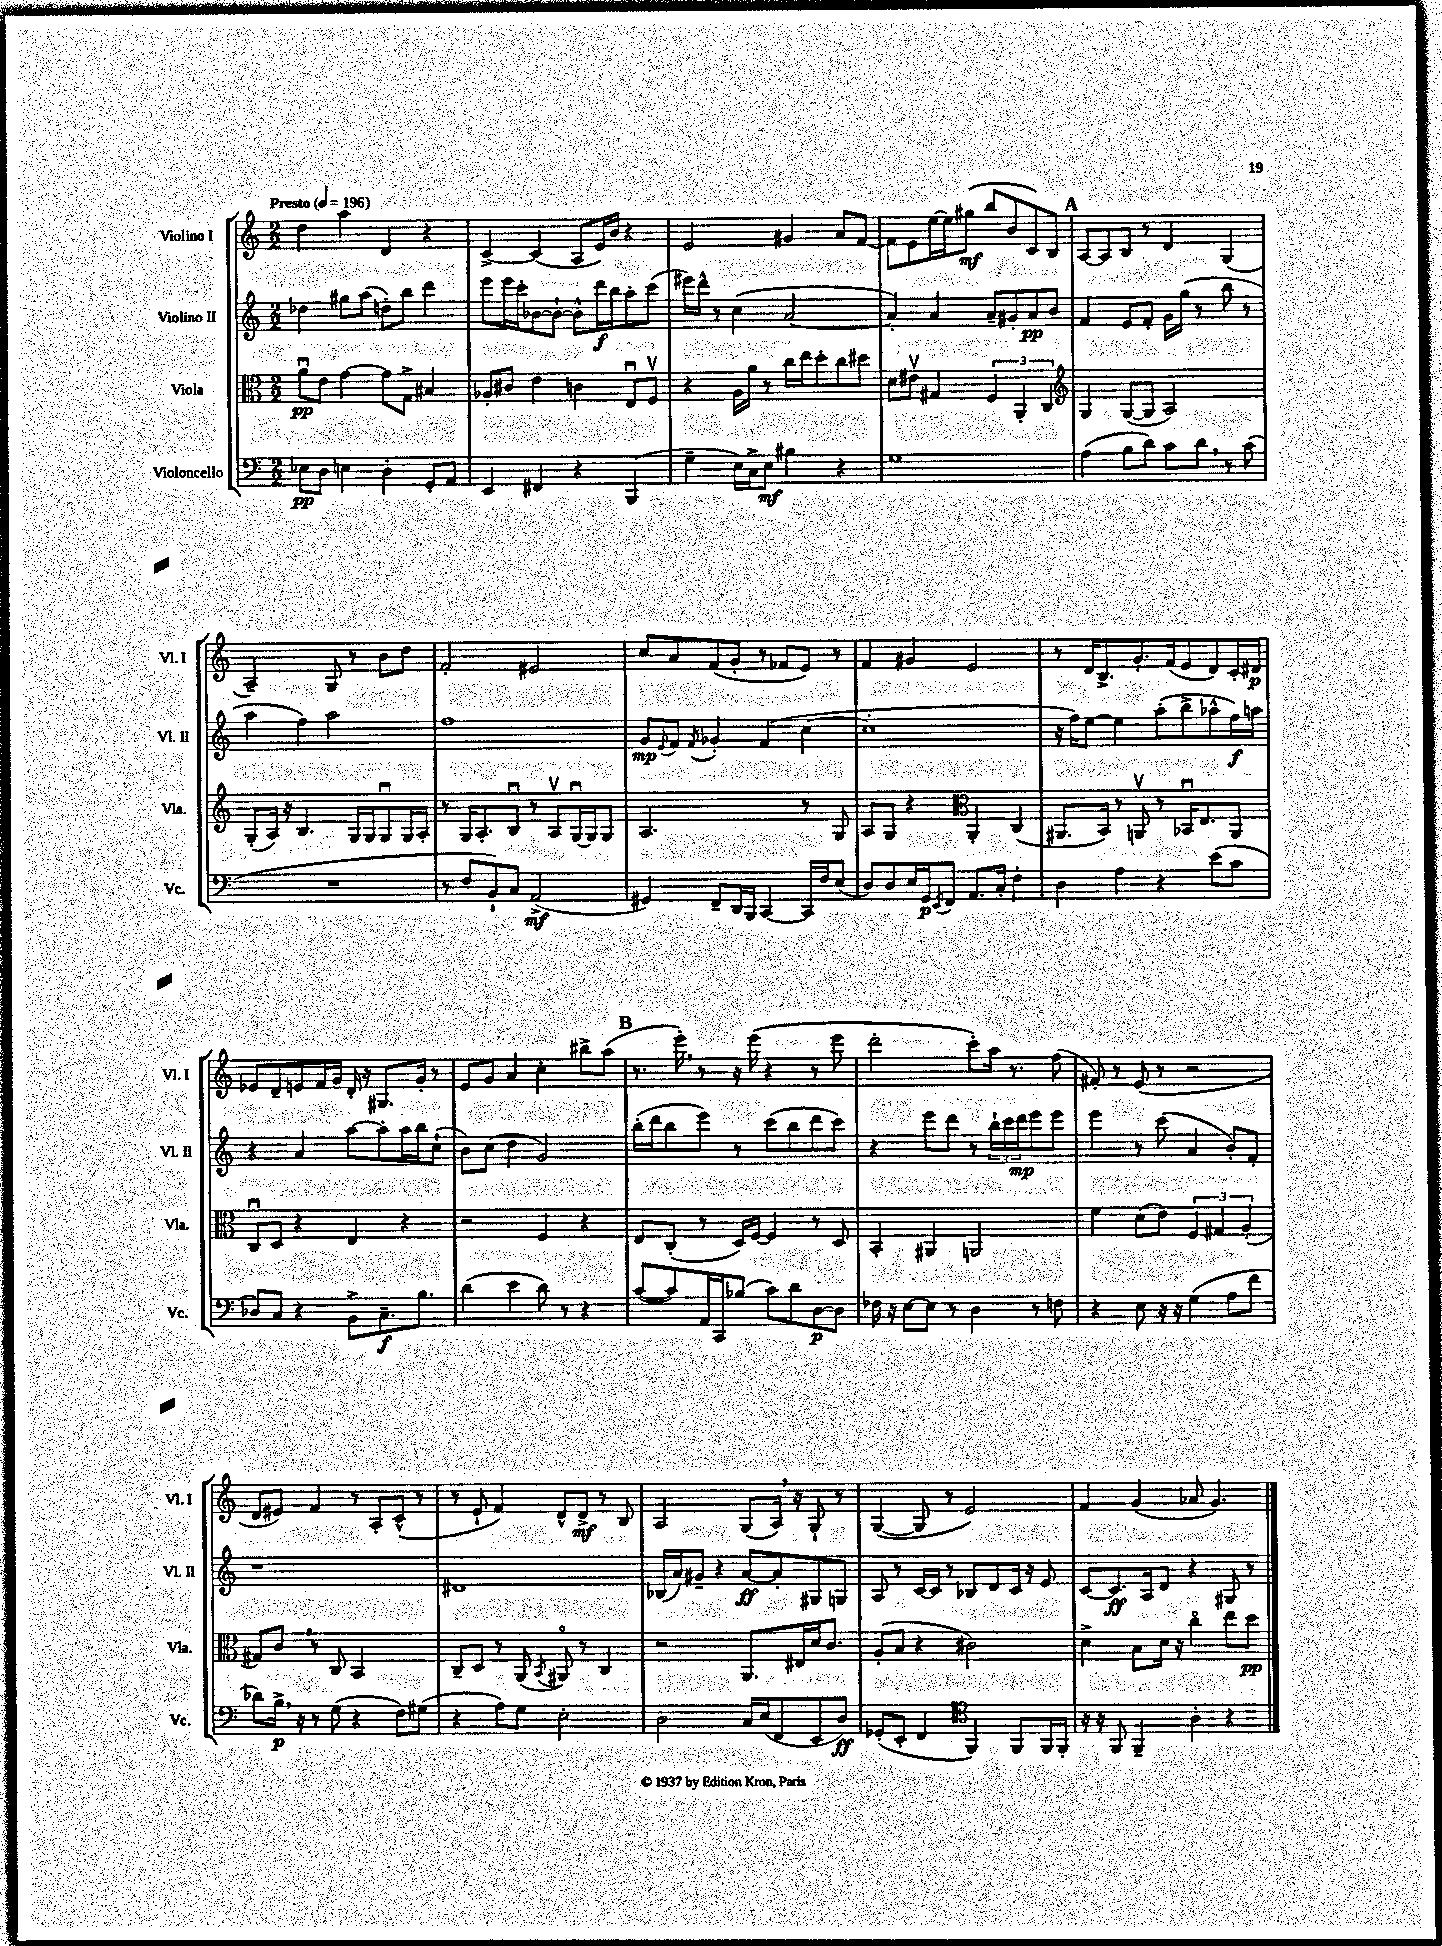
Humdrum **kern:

**kern	**kern	**kern	**kern
*staff4	*staff3	*staff2	*staff1
*clefF4	*clefC3	*clefG2	*clefG2
*k[]	*k[]	*k[]	*k[]
*M2/2	*M2/2	*M2/2	*M2/2
*MM196	*MM196	*MM196	*MM196
8E-	8au	4dd-	4dd
8D	8e	.	.
4E	[4g	8gg#	4aa
.	.	(8aa	.
4D'	8g]	8dd')	4d
.	8G^	8bb	.
8GG'	4B#	4ddd	4r
8AA	.	.	.
=	=	=	=
4EE	8A-'	8eee	[4c^
.	8c#	16eee	.
.	.	16ccc'	.
4FF#	4e	[8b-	(4c]
.	.	8b-`_	.
4r	4c	8b-^^]	8A
.	.	16ddd	16e)
.	.	16bb	16b
(4BBB	8Eu	8aa'	4r
.	8Fv	(8ccc	.
=	=	=	=
4G~	4r	16eee#)	2e
.	.	16ddd^^	.
.	.	8r	.
16E)	16A	(4cc	.
16C^	16a	.	.
8E	8r	.	.
4B#	16cc	[2a	4g#
.	16ee	.	.
.	8dd'	.	.
4r	8cc	.	8a
.	8dd#	.	[8f
=	=	=	=
1G	8d	4a'])	8f]
.	8e#v	.	8e
.	4G#	4a	[16ee
.	.	.	16ee]
.	.	.	(8gg#
.	6F	8a~	8bb
.	.	8g#'	8b
.	6AA'	.	.
.	.	8a	8c)
.	6C	.	.
.	.	8b	8B
=	=	=	=
*	*clefG2	*	*
(4A	4G	4f	[8A
.	.	.	8A]
8B	([8G	8e	8B
8d)	8G]	8f'	8r
8c	2A)	16g	4d
.	.	(16gg	.
8d	.	8r	.
8r	.	8bb	(4G
(8c	.	8r	.
=	=	=	=
1r	(8G'	4aa	2A~)
.	16A)	.	.
.	16r	.	.
.	4.B	4ff)	.
.	.	2aa	8G
.	16G	.	8r
.	16G	.	.
.	8Gu	.	8b
.	16G	.	8dd
.	16A'	.	.
=	=	=	=
8r	8r	1ff	2f'
8F	16G	.	.
.	8.A'	.	.
8BB`)	.	.	.
8C	8Bu	.	.
(2AA^	8r	.	2e#
.	8Av	.	.
.	[16Gu	.	.
.	16G]	.	.
.	8G	.	.
=	=	=	=
4GG#)	2.A	8g	8cc
.	.	8qqe	.
.	.	8f	8a
.	.	8qf	.
8FF~	.	4g-'	(8f
16DD	.	.	8g'
16BBB	.	.	.
[4CC	.	(4f	8r
.	.	.	8f-
16CC]	8r	[4cc	8e)
16F	.	.	.
(8E	8G	.	8r
=	=	=	=
8D)	8A	1cc']	4f
8D	8G	.	.
16E	4r	.	4g#
16GG	.	.	.
8qEE	.	.	.
8FF	.	.	.
*	*clefC3	*	*
8.AA	4AA'	.	2e
16C'	.	.	.
4F'	(4C	.	.
=	=	=	=
4D	8.AA#	16r	8r
.	.	16ff)	.
.	.	[8ee	16d
.	16BB)	.	8.B^
4A	8r	4ee]	.
.	8AAv	.	8.g'
4r	8r	(8aa'	.
.	.	.	(16f
.	16BB-u	8bb^	8e
.	8.E	.	.
(8e	.	8aa-^^	8d)
8c	8AA	16ff)	16c'
.	.	16aa	16d#
=	=	=	=
8D-)	8Cu	4r	8e-
8C	8D	.	8d~
4r	4r	4a	8e
.	.	.	16f
.	.	.	16g
8BB^	4E	[8aa	16d'
.	.	.	16r
8.C~	.	8aa']	8.G#
.	4r	16aa	.
8.B	.	16bb	16g'
.	.	(8cc`	8r
=	=	=	=
(4d	2r	8b)	8e
.	.	(8cc	8g
4e	.	4dd	4a
8d)	4F	2g)	4cc'
8r	.	.	.
4r	4r	.	8bb#^
.	.	.	(8aa
=	=	=	=
([8c	8E	(16bb'	8.r
.	.	16ddd	.
8c])	(8C'	8bb	.
.	.	.	16eee')
16AA	8r	8eee)	8r
16CC	.	.	.
(8B-	16D)	8r	16r
.	[16F	.	(16eee
8c)	4F]	(8ccc	4r
8d	.	8bb	.
[8D	8r	8ddd	8r
8D]	8D	8ccc)	8eee
=	=	=	=
16F-	4BB'	4r	2ddd'
16r	.	.	.
[8E	.	.	.
8E]	4AA#	8eee	.
8r	.	8ddd	.
4D	2AA	8r	8ccc')
.	.	24bb`	16aa
.	.	24ccc	.
.	.	.	8.r
.	.	24ddd	.
8r	.	8eee	.
8F	.	8eee	(8ff
=	=	=	=
4r	4f	4eee	8f#')
.	.	.	8r
8E	(8d	8r	(8e
16r	8e)	(8ccc	8r
16r	.	.	.
(4G	6F	4a	2r
.	6G#	.	.
8A	.	8b')	.
.	(6A'	.	.
8f	.	8f'	.
=	=	=	=
8d-)	8G#)	1r	8d
16B^	8c	.	8e#)
16r	.	.	.
8r	8r	.	4f
(8G	8C	.	.
4r	2BB	.	8r
.	.	.	8A'
8F)	.	.	(8c^^
(8G#	.	.	8r
=	=	=	=
4r	8C~	1d#	8r
.	8D	.	8e`
8A)	8r	.	4f)
8G	(8AA	.	.
.	8qBB	.	.
2E'	8AA#o)	.	8d^^
.	8r	.	8d^
.	4C	.	8r
.	.	.	8B
=	=	=	=
2D	2r	(16B-	2A
.	.	16a)	.
.	.	8g#~	.
.	.	4r	.
16C	8.AA	[8a	(8G
(16E	.	.	.
8FF	.	8a']	16A)
.	16E#	.	16r
8EE	16d	8G#	8G`
.	8.c	.	.
8D)	.	8G	8r
=	=	=	=
(8GG-'	(8A'	8A	([4G
8EE'	8B	8r	.
4FF	4r	[16c	8G]
.	.	16c]	.
.	.	8r	8r
*clefC4	*	*	*
4FF)	2c#)	8B-	2e)
.	.	8d	.
8FF	.	16c	.
.	.	16r	.
16FF	.	8e	.
16FF'	.	.	.
=	=	=	=
16r	4d^	[8c	4f
16r	.	.	.
8FF	.	8.c]	.
4FF~	8B	.	(4g
.	.	16A	.
.	16d	8d	.
.	16r	.	.
4A'	4cco	4r	8a-
.	.	.	4.g)
4r	8ee	8G#	.
.	8dd	8r	.
==	==	==	==
*-	*-	*-	*-
